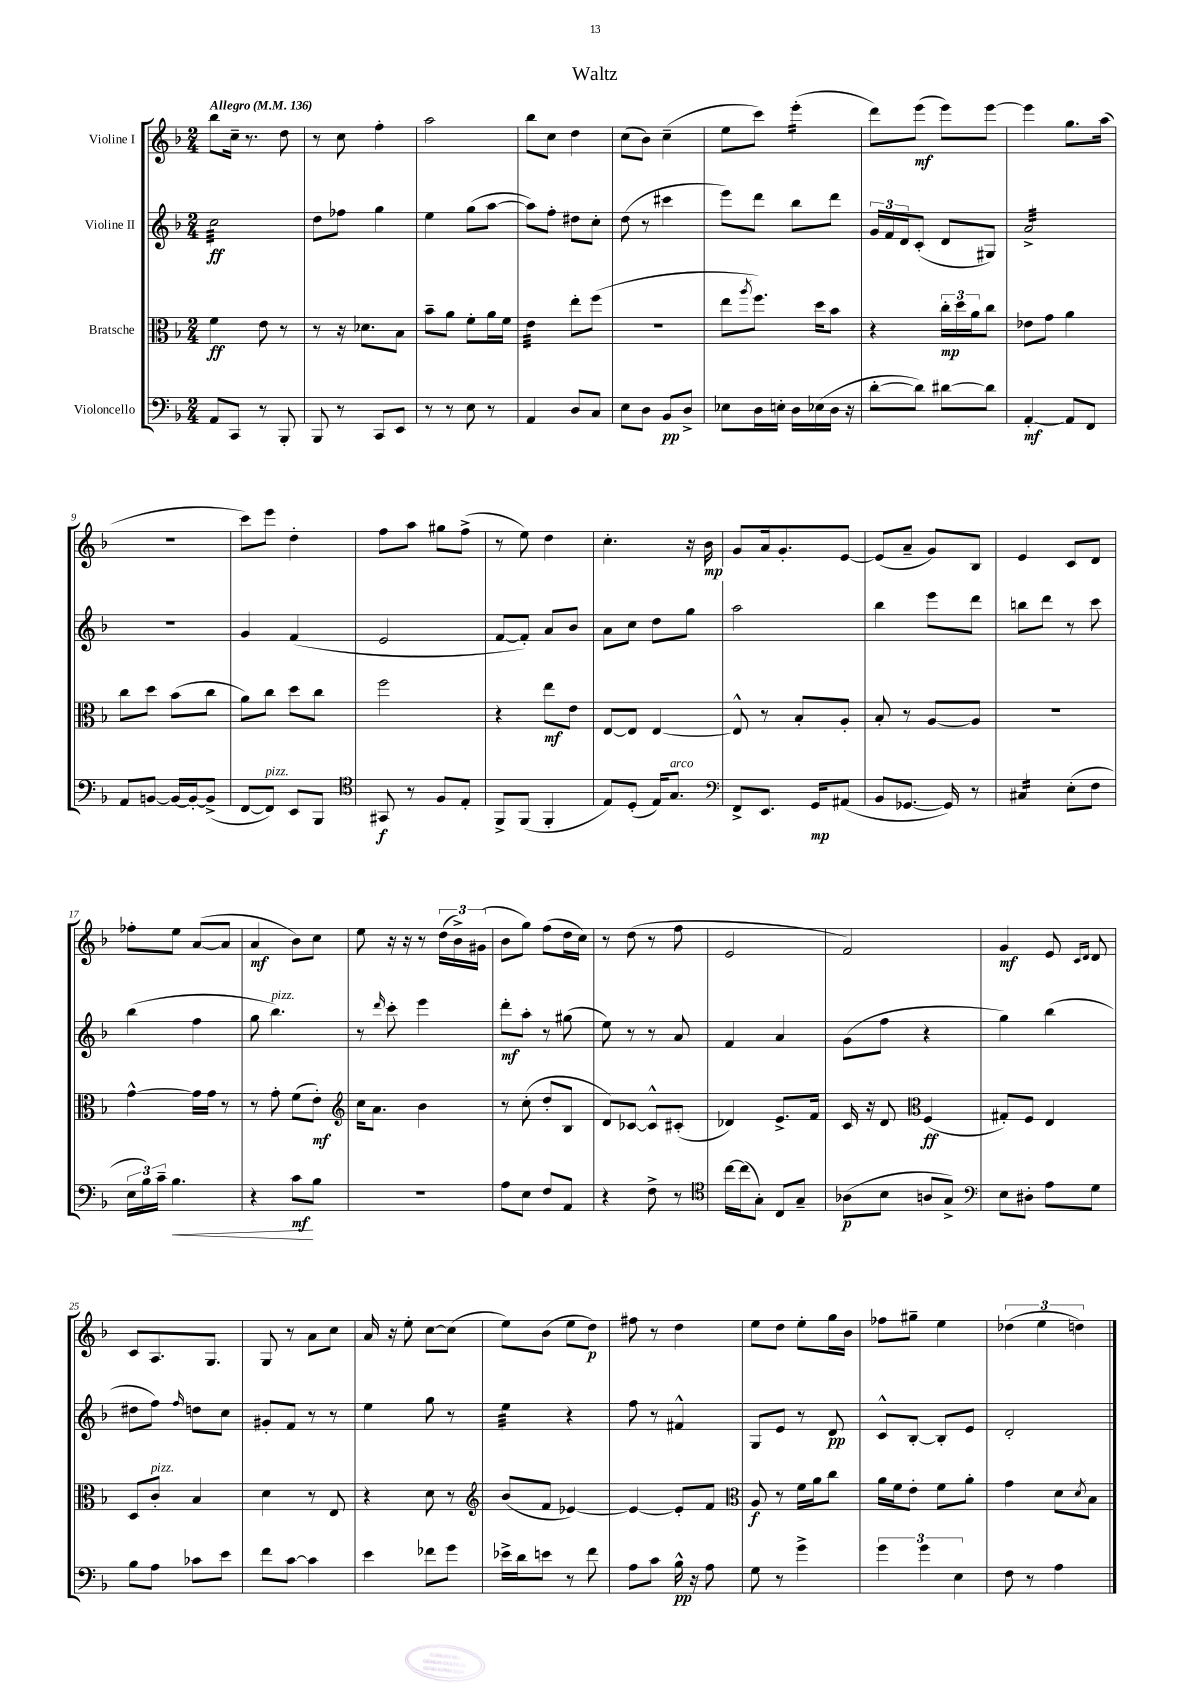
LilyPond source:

\header { title = "Waltz" }
<<
\new StaffGroup <<
\new Staff = "s0" \with { instrumentName = "Violine I" } {
    \clef treble \key f \major \numericTimeSignature \time 2/4 \tempo "Allegro" 4 = 136
    bes''8 c''16-- r8. d''8 |
    r8 c''8 f''4-. |
    a''2 |
    bes''8 c''8 d''4 |
    c''8( bes'8) c''4--( |
    e''8 c'''8) e'''4:16-.( |
    d'''8) e'''8\mf( e'''8) e'''8~ |
    e'''4 g''8. a''16( |
    r2 |
    c'''8) e'''8 d''4-. |
    f''8 a''8 gis''8 f''8->( |
    r8 e''8) d''4 |
    c''4.-. r16 bes'16\mp |
    g'8 a'16 g'8.-. e'8~ |
    e'8( a'8-- g'8) bes8 |
    e'4 c'8 d'8 |
    fes''8-. e''8 a'8~( a'8 |
    a'4\mf bes'8) c''8 |
    e''8 r16 r16 r8 \tuplet 3/2 { d''16( bes'16->) gis'16( } |
    bes'8 g''8) f''8( d''16 c''16) |
    r8 d''8( r8 f''8 |
    e'2 |
    f'2) |
    g'4\mf e'8 \grace { c'16 d'16 } d'8 |
    c'8 a8. g8. |
    g8 r8 a'8 c''8 |
    a'16 r16 e''8-. c''8~ c''8( |
    e''8) bes'8( e''8 d''8\p) |
    fis''8 r8 d''4 |
    e''8 d''8 e''8-. g''16 bes'16 |
    fes''8 gis''8-- e''4 |
    \tuplet 3/2 { des''4( e''4 d''4) } \bar "|." |
}
\new Staff = "s1" \with { instrumentName = "Violine II" } {
    \clef treble \key f \major \numericTimeSignature \time 2/4
    c''2:32\ff |
    d''8 fes''8 g''4 |
    e''4 g''8( a''8~ |
    a''8) f''8-. dis''8 c''8-. |
    d''8( r8 cis'''4 |
    e'''8) d'''8 bes''8 d'''8 |
    \tuplet 3/2 { g'16 f'16 d'16 } c'8-.( d'8 gis8) |
    a'2:32-> |
    r2 |
    g'4 f'4( |
    e'2 |
    f'8~ f'8-.) a'8 bes'8 |
    a'8 c''8 d''8 g''8 |
    a''2 |
    bes''4 e'''8 d'''8 |
    b''8 d'''8 r8 c'''8 |
    bes''4( f''4 |
    g''8 bes''4.^\markup { \italic "pizz." }) |
    r8 \grace { d'''16 } c'''8-. e'''4 |
    d'''8-.\mf a''8-. r8 gis''8( |
    e''8) r8 r8 a'8 |
    f'4 a'4 |
    g'8( f''8 r4 |
    g''4) bes''4( |
    dis''8 f''8) \grace { f''16 } d''8 c''8 |
    gis'8-. f'8 r8 r8 |
    e''4 g''8 r8 |
    e''4:32 r4 |
    f''8 r8 fis'4-^ |
    g8 e'8 r8 d'8\pp |
    c'8-^ bes8~-. bes8-. e'8 |
    d'2-. \bar "|." |
}
\new Staff = "s2" \with { instrumentName = "Bratsche" } {
    \clef alto \key f \major \numericTimeSignature \time 2/4
    f'4\ff e'8 r8 |
    r8 r16 des'8. bes8 |
    bes'8-- a'8 f'8-. a'16 f'16 |
    e'4:32 e''8-. f''8( |
    R2 |
    e''8 \acciaccatura { a''8 } f''8.) d''16 bes'8 |
    r4 \tuplet 3/2 { c''16-.\mp d''16 a'16 } c''8 |
    ees'8 g'8 a'4 |
    c''8 d''8 bes'8( c''8 |
    a'8) c''8 d''8 c''8 |
    f''2 |
    r4 e''8\mf e'8 |
    e8~ e8 e4~ |
    e8-^ r8 bes8-. a8-. |
    bes8-. r8 a8~ a8 |
    R2 |
    g'4~-^ g'16 g'16 r8 |
    r8 g'8-. f'8( e'8-.\mf) |
    \clef treble c''16 a'8. bes'4 |
    r8 c''8-.( d''8-. bes8 |
    d'8) ces'8~ ces'8-^ cis'8-.( |
    des'4) e'8.-> f'16 |
    c'16 r16 d'8 \clef alto f4\ff( |
    gis8-.) f8 e4 |
    d8 c'8-.^\markup { \italic "pizz." } bes4 |
    d'4 r8 e8 |
    r4 d'8 r8 |
    \clef treble bes'8( f'8 ees'4~) |
    ees'4~ ees'8-. f'8 |
    \clef alto a8\f r8 f'16 a'16 c''8 |
    a'16 f'16 e'8-. f'8 a'8-. |
    g'4 d'8 \acciaccatura { d'8 } bes8 \bar "|." |
}
\new Staff = "s3" \with { instrumentName = "Violoncello" } {
    \clef bass \key f \major \numericTimeSignature \time 2/4
    a,8 c,8 r8 bes,,8-. |
    bes,,8 r8 c,8 e,8 |
    r8 r8 e8 r8 |
    a,4 d8 c8 |
    e8 d8 bes,8\pp d8-> |
    ees8 d16 e16-. d16 ees16( d16 r16 |
    d'8~-. d'8) dis'8~ dis'8 |
    a,4~-.\mf a,8 f,8 |
    a,8 b,8~ b,16~ b,16~-. b,8->( |
    f,8~ f,8^\markup { \italic "pizz." }) e,8 bes,,8 |
    \clef tenor gis,8\f r8 f8 e8-. |
    f,8-> f,8( f,4-. |
    e8) d8-.( e16) g8.^\markup { \italic "arco" } |
    \clef bass f,8-> e,8. g,16\mp ais,8( |
    bes,8 ges,8.~ ges,16) r8 |
    cis4:16 e8-.( f8 |
    \tuplet 3/2 { e16 bes16) c'16-- } bes4.\< |
    r4 c'8\mf\! bes8 |
    R2 |
    a8 e8 f8 a,8 |
    r4 f8-> r8 |
    \clef tenor c''16~ c''16( g8-.) c8 g8-- |
    aes8\p( bes8 a8 g8->) |
    \clef bass e8 dis8-. a8 g8 |
    bes8 a8 ces'8 e'8 |
    f'8 c'8~ c'4 |
    e'4 fes'8 g'8 |
    ees'16-> d'16 e'8 r8 f'8 |
    a8 c'8 bes16-^\pp r16 a8 |
    g8 r8 g'4-> |
    \tuplet 3/2 { g'4 g'4 e4 } |
    f8 r8 a4 \bar "|." |
}
>>
>>
